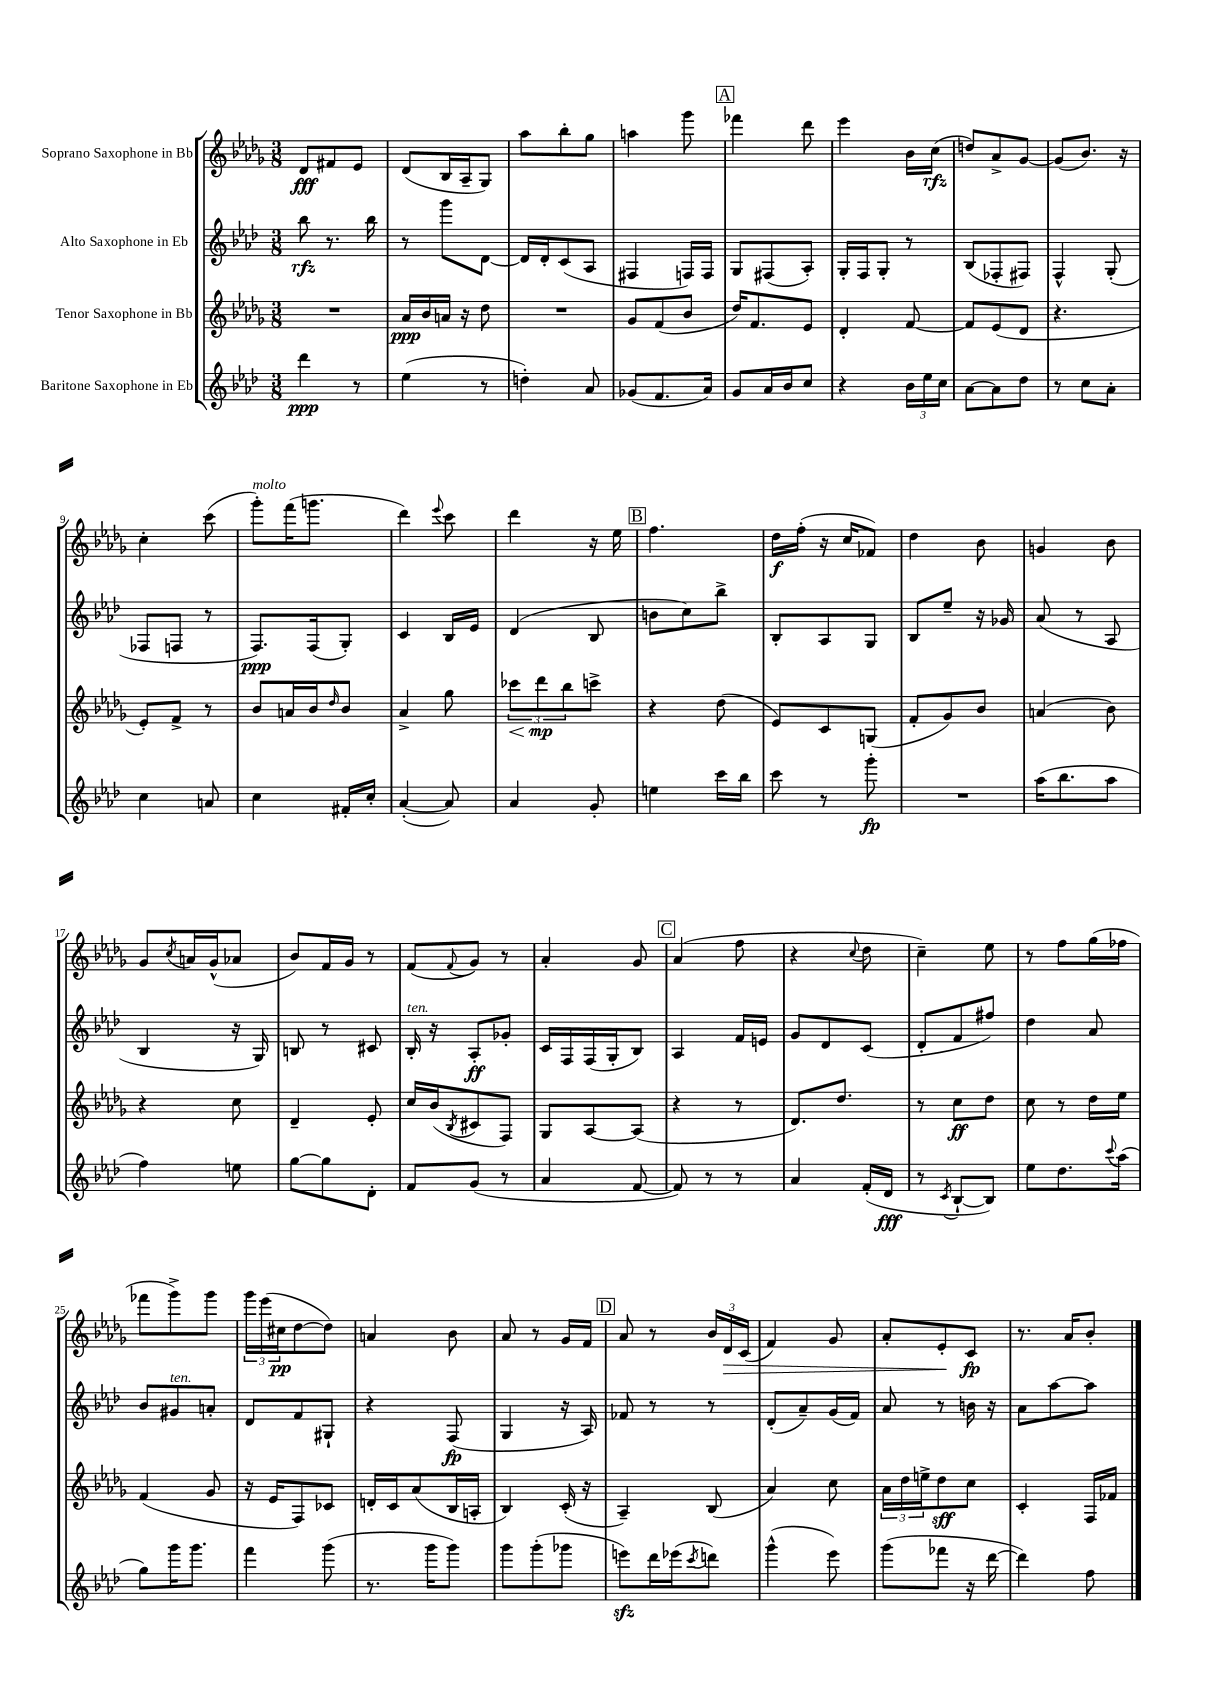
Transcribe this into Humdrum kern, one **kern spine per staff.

**kern	**kern	**kern	**kern
*staff4	*staff3	*staff2	*staff1
*clefG2	*clefG2	*clefG2	*clefG2
*k[b-e-a-d-]	*k[b-e-a-d-g-]	*k[b-e-a-d-]	*k[b-e-a-d-g-]
*M3/8	*M3/8	*M3/8	*M3/8
4ddd-	4.r	8bb-	8d-
.	.	8.r	8f#
8r	.	.	8e-
.	.	16bb-	.
=	=	=	=
(4ee-	16a-	8r	(8d-
.	16b-	.	.
.	16a	8ggg	16B-
.	16r	.	16A-~
8r	8dd-	[8d-	8G-)
=	=	=	=
4dd')	4.r	16d-]	8aa-
.	.	16d-'	.
.	.	(8c	8bb-'
8a-	.	8A-	8gg-
=	=	=	=
(8g-	8g-	4F#	4aa
8.f	(8f	.	.
.	8b-	16F)	8ggg-
16a-)	.	16F	.
=	=	=	=
8g	16dd-)	8G	4fff-
.	8.f	.	.
16a-	.	(8F#	.
16b-	.	.	.
8cc	8e-	8A-')	8ddd-
=	=	=	=
4r	4d-'	16G'	4eee-
.	.	16F	.
.	.	8G'	.
24b-	[8f	8r	16b-
24ee-	.	.	.
.	.	.	(16cc
24cc	.	.	.
=	=	=	=
[8a-	8f]	(8B-	8dd)
8a-]	(8e-	8F-'	8a-^
8dd-	8d-	8F#)	[8g-
=	=	=	=
8r	4.r	4F^^	(8g-]
8cc	.	.	8.b-)
8a-'	.	(8G'	.
.	.	.	16r
=	=	=	=
4cc	8e-')	8F-	4cc'
.	8f^	8F	.
8a	8r	8r	(8ccc
=	=	=	=
4cc	8b-	8.F)	8ggg-')
.	16a	.	(16fff
.	16b-	(16F	8.ggg
.	16qqdd-	.	.
16f#'	8b-	8G')	.
16cc'	.	.	.
=	=	=	=
([4a-'	4a-^	4c	4ddd-)
.	.	.	8qqeee-
8a-])	8gg-	16B-	8ccc
.	.	16e-	.
=	=	=	=
4a-	12ccc-	(4d-	4ddd-
.	12ddd-	.	.
.	12bb-	.	.
8g'	8ccc^	8B-	16r
.	.	.	16ee-
=	=	=	=
4ee	4r	8b	4.ff
.	.	8cc)	.
16ccc	(8dd-	8bb-^	.
16bb-	.	.	.
=	=	=	=
8ccc	8e-)	8B-'	16dd-
.	.	.	(16ff'
8r	8c	8A-	16r
.	.	.	16cc
8ggg'	(8G	8G	8f-)
=	=	=	=
4.r	8f'	8B-	4dd-
.	8g-)	8ee-~	.
.	8b-	16r	8b-
.	.	16g-	.
=	=	=	=
(16aa-	(4a	(8a-	4g
8.bb-	.	.	.
.	.	8r	.
8aa-	8b-)	8A-	8b-
=	=	=	=
4ff)	4r	4B-	8g-
.	.	.	8qcc
.	.	.	16a
.	.	.	(16g-^^
8ee	8cc	16r	8a-
.	.	16G)	.
=	=	=	=
[8gg	4d-~	8B	8b-)
8gg]	.	8r	16f
.	.	.	16g-
8d-'	8e-'	8c#	8r
=	=	=	=
8f	16cc	16B-'	(8f
.	(16b-	16r	.
.	8qB-	.	8qqf
(8g	8c#	8A-'	8g-)
8r	8F)	8g-'	8r
=	=	=	=
4a-	8G-	16c	4a-'
.	.	16F	.
.	[8A-	(16F	.
.	.	16G'	.
[8f	(8A-]	8B-)	8g-
=	=	=	=
8f])	4r	4A-	(4a-
8r	.	.	.
8r	8r	16f	8ff
.	.	16e	.
=	=	=	=
4a-	8.d-)	8g	4r
.	.	8d-	.
.	8.dd-	.	.
.	.	.	8qqcc
(16f'	.	(8c	8dd-
16d-	.	.	.
=	=	=	=
8r	8r	8d-'	4cc~)
8qc	.	.	.
[8B-`	8cc	8f	.
8B-])	8dd-	8ff#)	8ee-
=	=	=	=
8ee-	8cc	4dd-	8r
8.dd-	8r	.	8ff
.	16dd-	8a-	(16gg-
8qqccc	.	.	.
(16aa-	16ee-	.	16ff-
=	=	=	=
8gg)	(4f	8b-	8fff-
16ggg	.	8g#	8ggg-^)
8.ggg	.	.	.
.	8g-	8a'	8ggg-
=	=	=	=
4fff	16r	8d-	24ggg-
.	.	.	(24eee-
.	16e-	.	.
.	.	.	24cc#
.	8F)	8f	[8dd-
(8ggg	8c-	8G#`	8dd-])
=	=	=	=
8.r	16d'	4r	4a
.	16c	.	.
.	(8a-	.	.
16ggg	.	.	.
8ggg)	16B-	(8F	8b-
.	16A'	.	.
=	=	=	=
8ggg	4B-)	4G	8a-
(8ggg'	.	.	8r
8ggg-	(16c'	16r	16g-
.	16r	16A-)	16f
=	=	=	=
8eee)	4A-~)	8f-	8a-
16ddd-	.	8r	8r
(16eee-	.	.	.
8qccc	.	.	.
8ddd)	(8B-	8r	24b-
.	.	.	24d-
.	.	.	(24c
=	=	=	=
(4ggg^^	4a-)	(8d-'	4f)
.	.	8a-~)	.
8eee-)	8cc	(16g	8g-
.	.	16f)	.
=	=	=	=
(8ggg	24a-	8a-	8a-'
.	24dd-	.	.
.	24ee^	.	.
8fff-	8dd-	8r	8e-'
16r	8cc	16b	8c
[16ddd-	.	16r	.
=	=	=	=
4ddd-])	4c'	8a-	8.r
.	.	[8aa-	.
.	.	.	16a-
8ff	16F	8aa-]	8b-'
.	16f-	.	.
==	==	==	==
*-	*-	*-	*-
